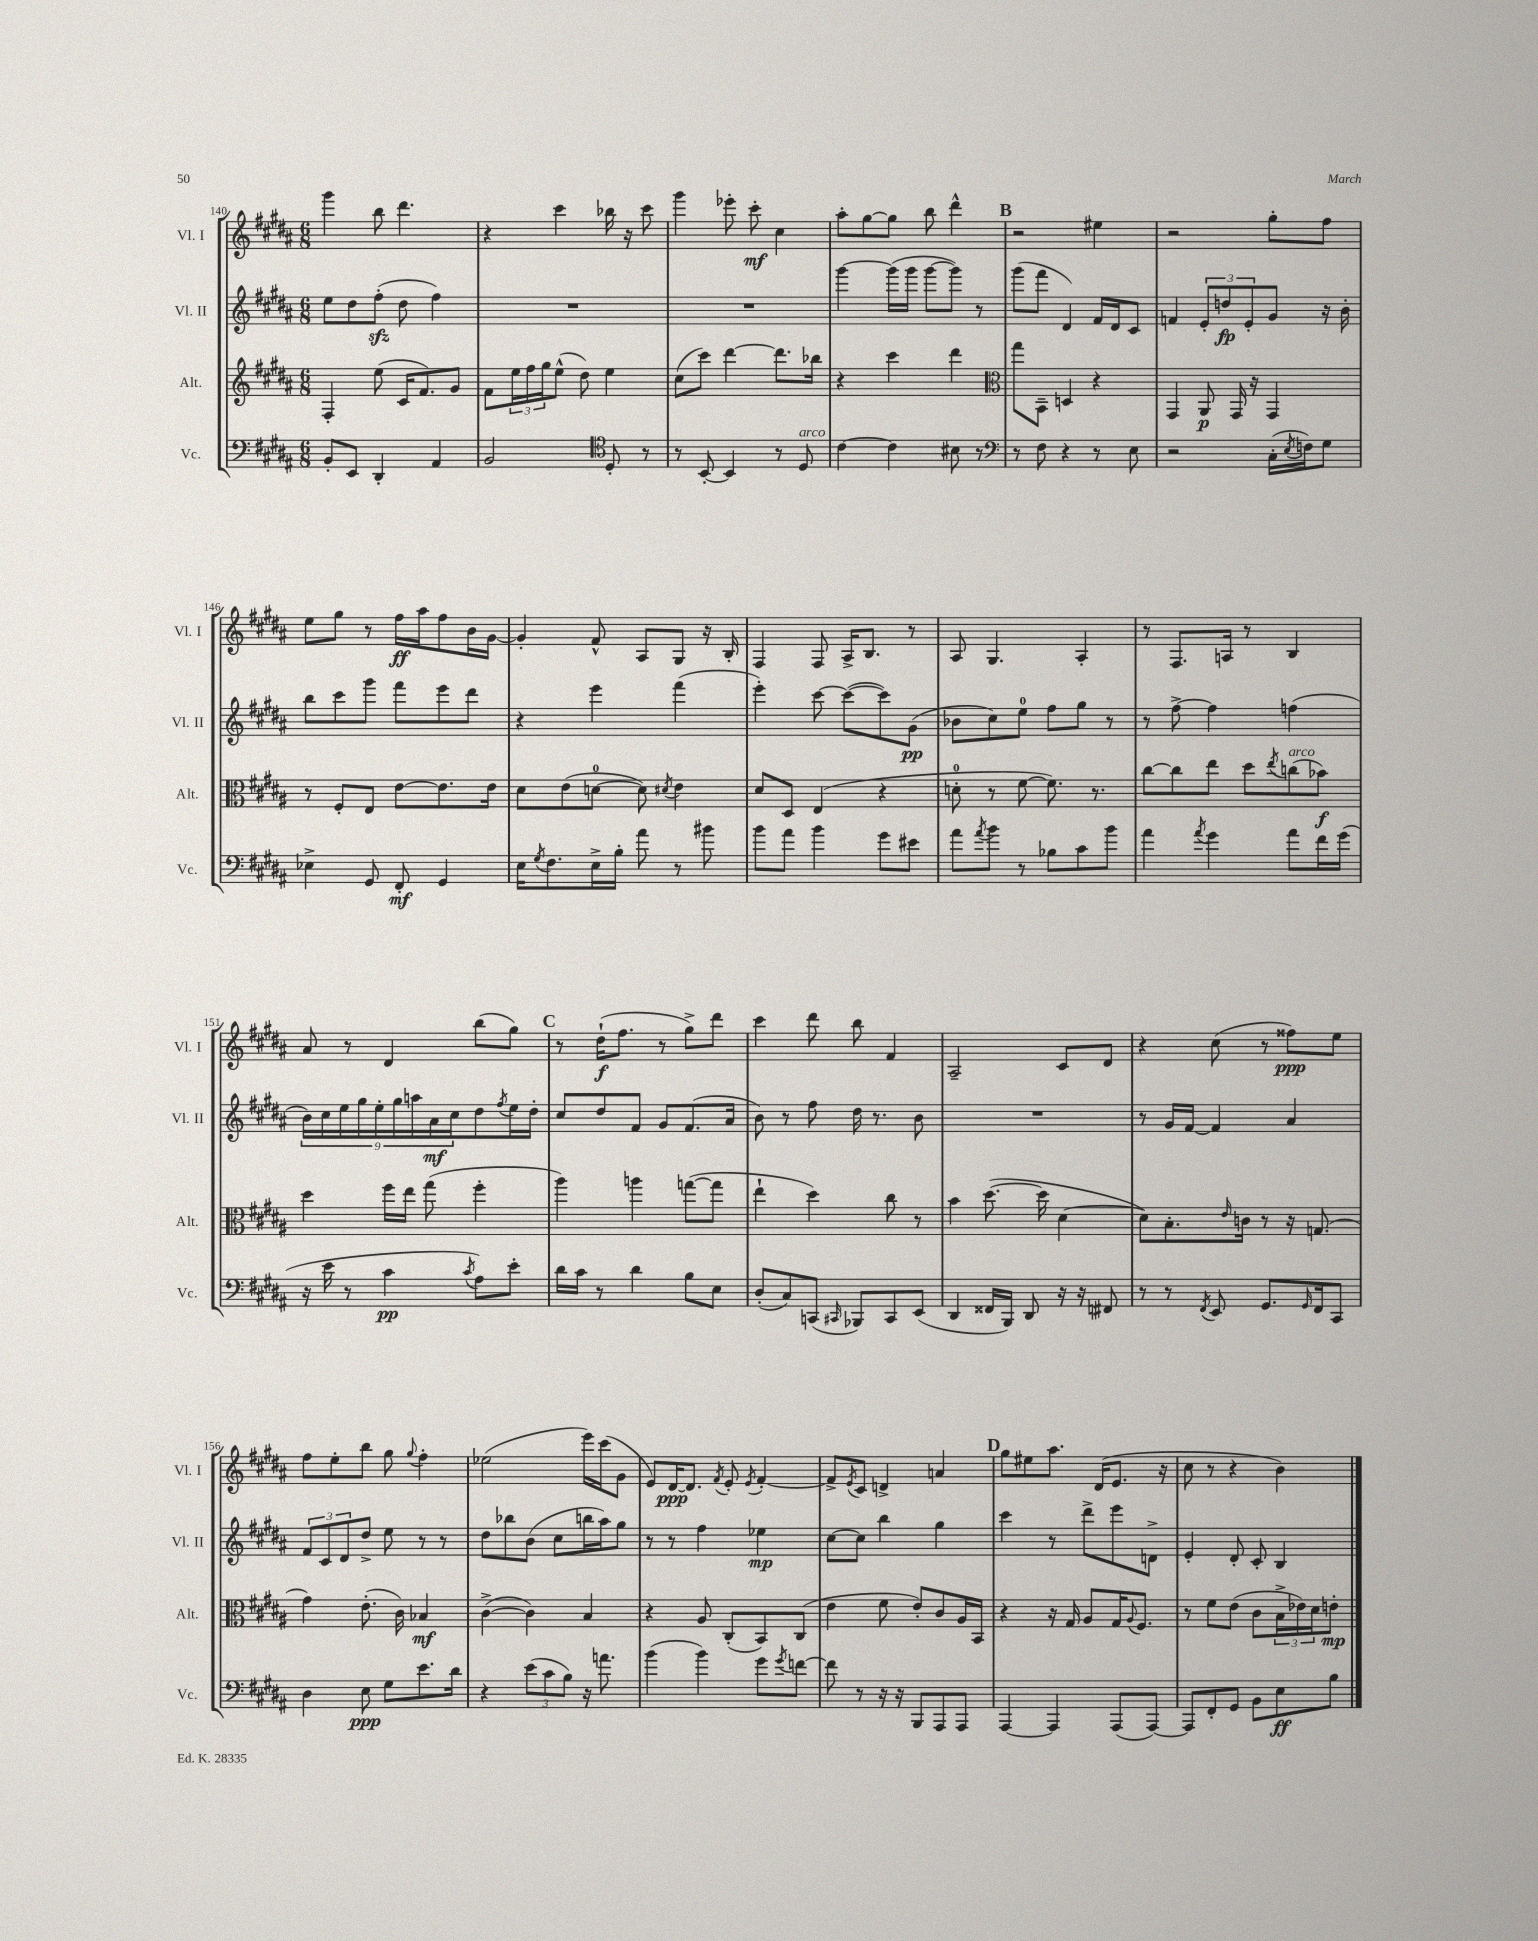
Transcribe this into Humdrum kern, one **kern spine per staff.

**kern	**dynam	**kern	**dynam	**kern	**dynam	**kern	**dynam
*part4	*part4	*part3	*part3	*part2	*part2	*part1	*part1
*staff4	*staff4	*staff3	*staff3	*staff2	*staff2	*staff1	*staff1
*I"Vc.	*	*I"Alt.	*	*I"Vl. II	*	*I"Vl. I	*
*I'Vc.	*	*I'Alt.	*	*I'Vl. II	*	*I'Vl. I	*
*clefF4	*	*clefG2	*	*clefG2	*	*clefG2	*
*k[f#c#g#d#a#]	*	*k[f#c#g#d#a#]	*	*k[f#c#g#d#a#]	*	*k[f#c#g#d#a#]	*
*M6/8	*	*M6/8	*	*M6/8	*	*M6/8	*
=140	=140	=140	=140	=140	=140	=140	=140
8BB'/L	.	4F#'/	.	8ee\L	.	4ggg#\	.
8EE/J	.	.	.	8dd#\	.	.	.
4DD#'/	.	(8ee\	.	(8ff#zz'\J	.	8bb\	.
.	.	16c#/KL	.	8dd#\	.	4.ddd#\	.
.	.	8.f#/)	.	.	.	.	.
4AA#/	.	.	.	4ff#\)	.	.	.
.	.	8g#/J	.	.	.	.	.
=141	=141	=141	=141	=141	=141	=141	=141
2BB/	.	8f#\L	.	2.r	.	4r	.
.	.	24ee\L	.	.	.	.	.
.	.	24ff#\	.	.	.	.	.
.	.	24gg#\J	.	.	.	.	.
.	.	(8ee^^\J	.	.	.	4ccc#\	.
.	.	8dd#\)	.	.	.	.	.
*clefC4	*	*	*	*	*	*	*
8D#'/	.	4ee\	.	.	.	16bb-X\	.
.	.	.	.	.	.	16r	.
8r	.	.	.	.	.	8ccc#\	.
=142	=142	=142	=142	=142	=142	=142	=142
8r	.	(8cc#\L	.	2.r	.	4ggg#\	.
[8BB'/	.	8ccc#\J)	.	.	.	.	.
4BB/]	.	[4ddd#\	.	.	.	8eee-X'\	.
.	.	.	.	.	.	8ccc#'\	mf
8r	.	8.ddd#\L]	.	.	.	4cc#\	.
!LO:TX:a:i:t=arco	!	!	!	!	!	!	!
8D#/	.	.	.	.	.	.	.
.	.	16bb-X\Jk	.	.	.	.	.
=143	=143	=143	=143	=143	=143	=143	=143
[4c#\	.	4r	.	[4ggg#\	.	8aa#'\L	.
.	.	.	.	.	.	[8gg#\	.
4c#\]	.	4ccc#\	.	(16ggg#\LL]	.	8gg#\J]	.
.	.	.	.	16ggg#\JJ	.	.	.
.	.	.	.	[8ggg#\L	.	8bb\	.
8B#X\	.	4ddd#\	.	8ggg#\J])	.	4ddd#^^\	.
8r	.	.	.	8r	.	.	.
!!LO:REH:place=s1:t=B
=144	=144	=144	=144	=144	=144	=144	=144
*clefF4	*	*clefC3	*	*	*	*	*
8r	.	8gg#\L	.	(8ggg#\L	.	2r	.
8F#\	.	8BB~\J	.	8fff#\J	.	.	.
4r	.	4Dn/	.	4d#/)	.	.	.
8r	.	4r	.	16f#/LL	.	4ee#X\	.
.	.	.	.	16d#/J	.	.	.
8E\	.	.	.	8c#/J	.	.	.
=145	=145	=145	=145	=145	=145	=145	=145
2r	.	4GG#/	.	4fn/	.	2r	.
.	.	8AA#/	p	12e'/L	.	.	.
.	.	.	.	12ddn/	fp	.	.
.	.	16GG#/	.	.	.	.	.
.	.	.	.	12e'/	.	.	.
.	.	16r	.	.	.	.	.
(16C#'\LL	.	4GG#/	.	8g#/J	.	8gg#'\L	.
8qE/	.	.	.	.	.	.	.
16Fn\J)	.	.	.	.	.	.	.
8G#\J	.	.	.	16r	.	8ff#\J	.
.	.	.	.	16b'\	.	.	.
!!LO:LB:g=z
=146	=146	=146	=146	=146	=146	=146	=146
4E-X^\	.	8r	.	8bb\L	.	8ee\L	.
.	.	8F#'/L	.	8ccc#\	.	8gg#\J	.
8GG#/	.	8E/J	.	8ggg#\J	.	8r	.
8FF#'/	mf	[8e\L	.	8fff#\L	.	16ff#\LL	ff
.	.	.	.	.	.	16aa#\J	.
4GG#/	.	8.e\]	.	8eee\	.	8ff#\	.
.	.	.	.	8ddd#\J	.	16b\L	.
.	.	16e\Jk	.	.	.	[16g#\JJ	.
=147	=147	=147	=147	=147	=147	=147	=147
16E\KL	.	8d#\L	.	4r	.	4g#'/]	.
8qG#/	.	.	.	.	.	.	.
8.F#\	.	.	.	.	.	.	.
.	.	(8e\	.	.	.	.	.
16E^\L	.	[8dn\J	.	4eee\	.	8f#^^/	.
16B'\JJ	.	.	.	.	.	.	.
8a#\	.	8d\])	.	.	.	8A#/L	.
.	.	8qd#X/	.	.	.	.	.
8r	.	4e\	.	(4fff#\	.	8G#/J	.
8b#X\	.	.	.	.	.	16r	.
.	.	.	.	.	.	16B'/	.
=148	=148	=148	=148	=148	=148	=148	=148
8b\L	.	8d#/L	.	4eee'\)	.	4F#/	.
8a#\J	.	8D#/J	.	.	.	.	.
4b\	.	(4E/	.	[8ccc#\	.	8F#/	.
.	.	.	.	(8ccc#\L_	.	16A#^/KL	.
.	.	.	.	.	.	8.B/J	.
8g#\L	.	4r	.	8ccc#\])	.	.	.
8e#X\J	.	.	.	(8g#\J	pp	8r	.
=149	=149	=149	=149	=149	=149	=149	=149
8a#\L	.	8dn'\	.	8b-X\L	.	8A#/	.
8qa#/	.	.	.	.	.	.	.
8b\J	.	8r	.	8cc#\)	.	4.G#/	.
8r	.	[8f#\	.	8ee\J	.	.	.
8B-X\L	.	8.f#\])	.	8ff#\L	.	.	.
8c#\	.	.	.	8gg#\J	.	4A#'/	.
.	.	8.r	.	.	.	.	.
8b\J	.	.	.	8r	.	.	.
=150	=150	=150	=150	=150	=150	=150	=150
4a#\	.	[8cc#\L	.	8r	.	8r	.
.	.	8cc#\]	.	[8ff#^\	.	8.F#/L	.
8qa#/	.	.	.	.	.	.	.
4g#\	.	8ee\J	.	4ff#\]	.	.	.
.	.	.	.	.	.	16An/Jk	.
.	.	8dd#\L	.	.	.	8r	.
.	.	8qee/	.	.	.	.	.
!	!	!LO:TX:a:i:t=arco	!	!	!	!	!
8a#\L	.	(8ccn\	.	(4ffn\	.	4B/	.
16f#\L	.	8b-X\J)	f	.	.	.	.
(16g#\JJ	.	.	.	.	.	.	.
!!LO:LB:g=z
=151	=151	=151	=151	=151	=151	=151	=151
16r	.	4dd#\	.	18b\LL)	.	8a#/	.
.	.	.	.	18cc#\	.	.	.
16e\	.	.	.	.	.	.	.
.	.	.	.	18ee\	.	.	.
8r	.	.	.	.	.	8r	.
.	.	.	.	18gg#\	.	.	.
.	.	.	.	18ee'\	.	.	.
4c#\	pp	16ff#\LL	.	.	.	4d#/	.
.	.	.	.	18gg#\	.	.	.
.	.	16ee\JJ	.	.	.	.	.
.	.	.	.	18aan\	.	.	.
.	.	(8gg#\	.	.	.	.	.
.	.	.	.	18a#\	mf	.	.
.	.	.	.	18cc#\J	.	.	.
8qc#/	.	.	.	.	.	.	.
8A#\L)	.	4ff#'\	.	8dd#\	.	(8bb\L	.
.	.	.	.	8qff#/	.	.	.
8e'\J	.	.	.	16ee\L	.	8gg#\J)	.
.	.	.	.	16dd#'\JJ	.	.	.
!!LO:REH:place=s1:t=C
=152	=152	=152	=152	=152	=152	=152	=152
16d#\LL	.	4aa#\)	.	8cc#/L	.	8r	.
16c#\JJ	.	.	.	.	.	.	.
8r	.	.	.	8dd#/	.	(16dd#`\KL	f
.	.	.	.	.	.	8.ff#\J	.
4d#\	.	4aan\	.	8f#/J	.	.	.
.	.	.	.	8g#/L	.	8r	.
8B\L	.	([8ggn\L	.	(8.f#/	.	8gg#^\L)	.
8E\J	.	8gg\J]	.	.	.	8ddd#\J	.
.	.	.	.	16a#/Jk	.	.	.
=153	=153	=153	=153	=153	=153	=153	=153
(8D#'/L	.	4ee`\	.	8b\)	.	4ccc#\	.
8C#/)	.	.	.	8r	.	.	.
(8CCn/J	.	4dd#\)	.	8ff#\	.	8ddd#\	.
16qqCC#X/	.	.	.	.	.	.	.
8BBB-X/L)	.	.	.	16dd#\	.	8bb\	.
.	.	.	.	8.r	.	.	.
8CC#/	.	8cc#\	.	.	.	4f#/	.
(8EE/J	.	8r	.	8b\	.	.	.
=154	=154	=154	=154	=154	=154	=154	=154
4DD#/	.	4b\	.	2.r	.	2A#~/	.
16FF##X/LL	.	([8.dd#\	.	.	.	.	.
16BBB/JJ)	.	.	.	.	.	.	.
8DD#/	.	.	.	.	.	.	.
.	.	16dd#\]	.	.	.	.	.
16r	.	[4d#\	.	.	.	8c#/L	.
16r	.	.	.	.	.	.	.
8FF#X/	.	.	.	.	.	8d#/J	.
=155	=155	=155	=155	=155	=155	=155	=155
8r	.	8d#\L])	.	8r	.	4r	.
8r	.	8.B'\	.	16g#/LL	.	.	.
.	.	.	.	[16f#/JJ	.	.	.
8qFF#/	.	.	.	.	.	.	.
8EE/	.	.	.	4f#/]	.	(8cc#\	.
.	.	16qqe/	.	.	.	.	.
.	.	16cn\Jk	.	.	.	.	.
8.GG#/L	.	8r	.	.	.	8r	.
.	.	16r	.	4a#/	.	8ff##X\L)	ppp
16qqGG#/	.	.	.	.	.	.	.
16FF#/k	.	(8.Gn/	.	.	.	.	.
8CC#/J	.	.	.	.	.	8ee\J	.
!!LO:LB:g=z
=156	=156	=156	=156	=156	=156	=156	=156
4D#\	.	4g#\)	.	12f#/L	.	8ff#\L	.
.	.	.	.	12c#/	.	.	.
.	.	.	.	.	.	8ee'\	.
.	.	.	.	12d#/	.	.	.
8E\	ppp	(8.e'\	.	8dd#^/J	.	8bb\J	.
8G#\L	.	.	.	8ee\	.	8gg#\	.
.	.	16c#\)	.	.	.	.	.
.	.	.	.	.	.	8qqgg#/	.
8.e\	.	4B-X/	mf	8r	.	4ff#'\	.
.	.	.	.	8r	.	.	.
16d#\Jk	.	.	.	.	.	.	.
=157	=157	=157	=157	=157	=157	=157	=157
4r	.	([4c#^\	.	8dd#\L	.	(2ee-X\	.
.	.	.	.	8bb-X\	.	.	.
(12e\L	.	4c#\])	.	(8b\J	.	.	.
12c#\	.	.	.	.	.	.	.
.	.	.	.	8cc#\L	.	.	.
12B\J)	.	.	.	.	.	.	.
16r	.	4B/	.	16bbn\L	.	16eee\LL)	.
8.an\	.	.	.	16aa#\J)	.	(16ccc#\J	.
.	.	.	.	8gg#\J	.	8g#\J	.
=158	=158	=158	=158	=158	=158	=158	=158
(4b\	.	4r	.	8r	.	8e/L)	.
.	.	.	.	8r	.	[16d#/K	ppp
.	.	.	.	.	.	8.d#/J]	.
4b\)	.	8A#/	.	4ff#\	.	.	.
.	.	.	.	.	.	8qf#/	.
.	.	(8C#'/L	.	.	.	8e'/	.
.	.	.	.	.	.	8qe/	.
8g#\L	.	8BB/)	.	4ee-X\	mp	[4f#'/	.
8qg#/	.	.	.	.	.	.	.
[8fn\J	.	(8C#/J	.	.	.	.	.
=159	=159	=159	=159	=159	=159	=159	=159
8f\]	.	4e\	.	[8cc#\L	.	8f#^/L]	.
.	.	.	.	.	.	8qe/	.
8r	.	.	.	8cc#\J]	.	8c#/J	.
16r	.	8f#\	.	4bb\	.	4dn^/	.
16r	.	.	.	.	.	.	.
8BBB/L	.	8e'/L)	.	.	.	.	.
8AAA#/	.	8c#/	.	4gg#\	.	4an/	.
8AAA#/J	.	16A#/L	.	.	.	.	.
.	.	16BB/JJ	.	.	.	.	.
!!LO:REH:place=s1:t=D
=160	=160	=160	=160	=160	=160	=160	=160
[4AAA#/	.	4r	.	4ccc#\	.	8gg#\L	.
.	.	.	.	.	.	8ee#X\	.
4AAA#/]	.	16r	.	8r	.	8.aa#\J	.
.	.	16G#/	.	.	.	.	.
.	.	8A#/L	.	8ddd#^\L	.	.	.
.	.	.	.	.	.	(16d#/KL	.
(8AAA#/L	.	16G#/K	.	8eee\	.	8.e/J	.
.	.	8qqA#/	.	.	.	.	.
.	.	8.F#/J	.	.	.	.	.
[8AAA#/J)	.	.	.	8dn^\J	.	.	.
.	.	.	.	.	.	16r	.
=161	=161	=161	=161	=161	=161	=161	=161
8AAA#/L]	.	8r	.	4e'/	.	8cc#\	.
8FF#'/	.	8f#\L	.	.	.	8r	.
8GG#/J	.	(8e\J	.	8d#'/	.	4r	.
8BB\L	.	8c#\L	.	8c#'/	.	.	.
8E\	ff	24B^\L	.	4B/	.	4b\)	.
.	.	24e-X\)	.	.	.	.	.
.	.	24d#\J	.	.	.	.	.
8B\J	.	8en'\J	mp	.	.	.	.
==	==	==	==	==	==	==	==
*-	*-	*-	*-	*-	*-	*-	*-
